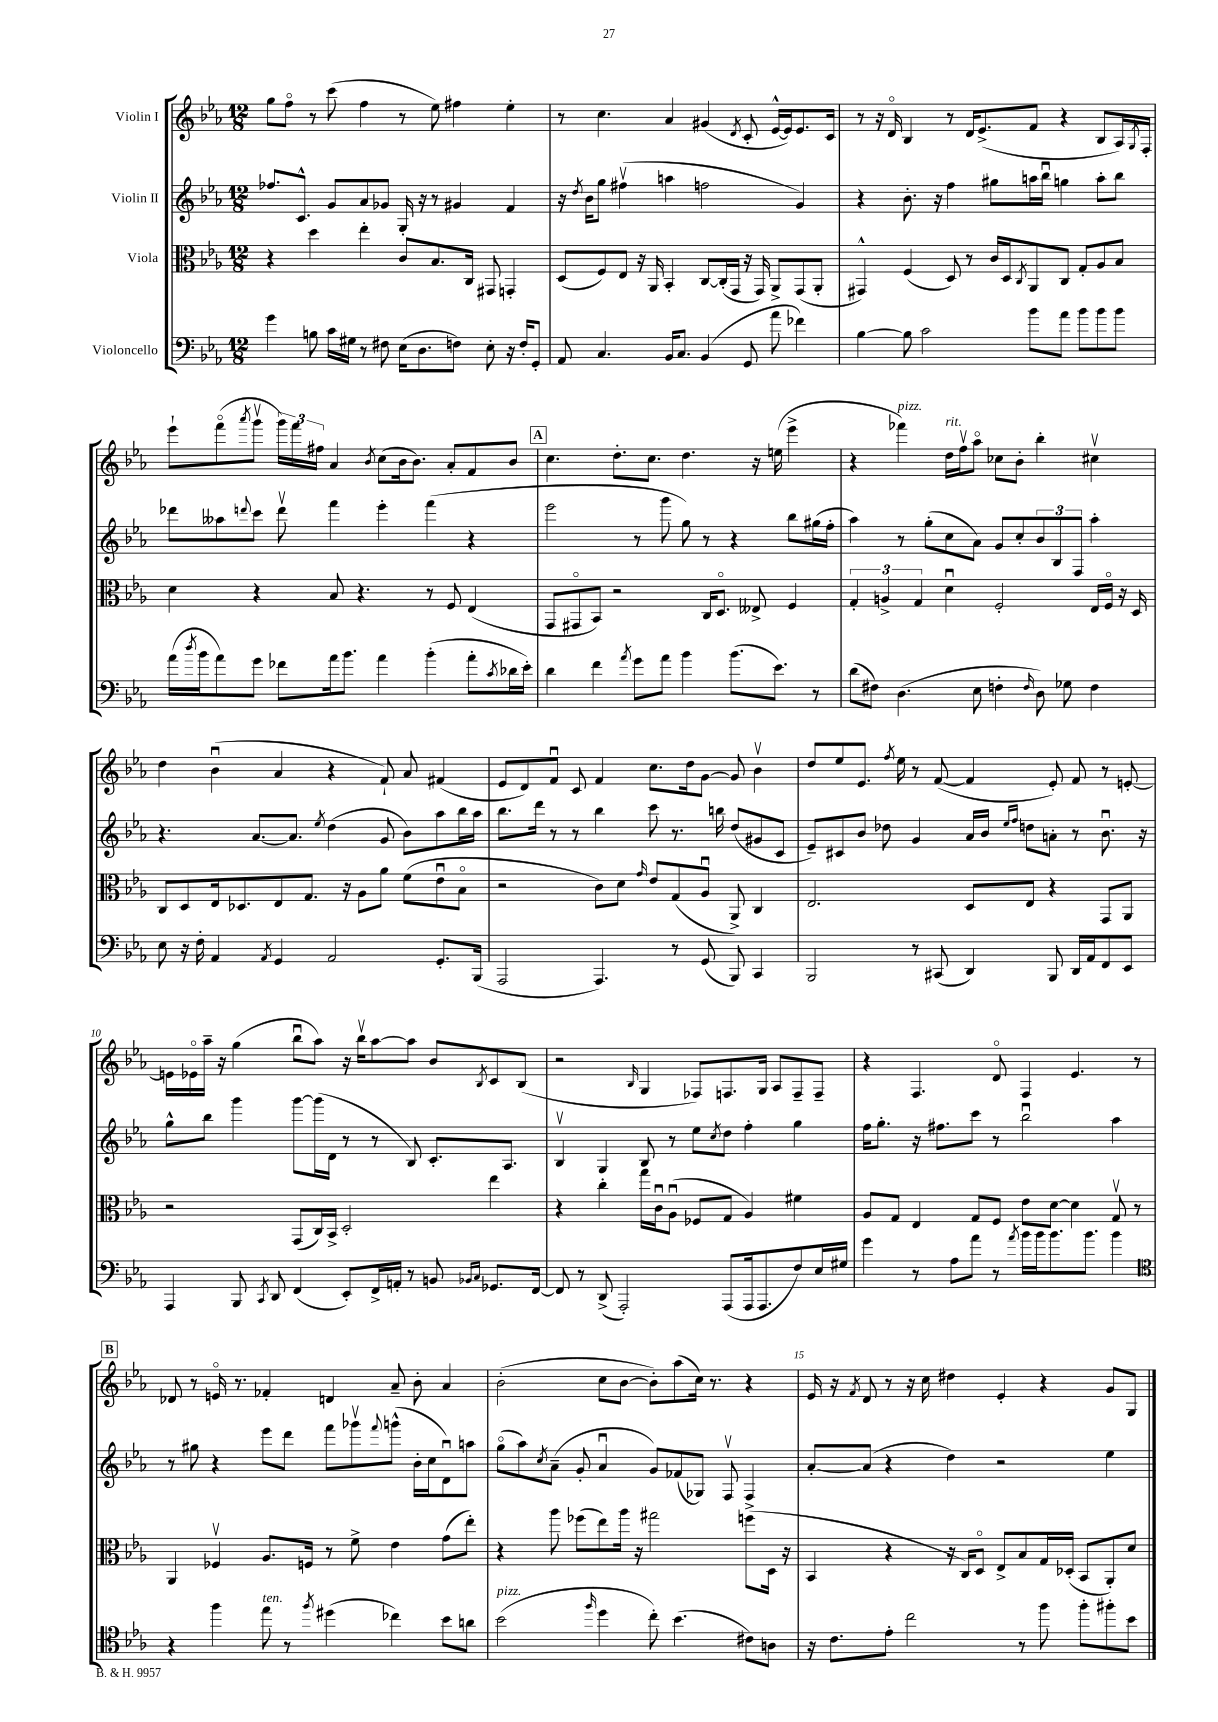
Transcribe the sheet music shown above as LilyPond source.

<<
\new StaffGroup <<
\new Staff = "s0" \with { instrumentName = "Violin I" } {
    \clef treble \key ees \major \numericTimeSignature \time 12/8
    g''8 f''8\flageolet r8 c'''8( f''4 r8 ees''8) fis''4 ees''4-. |
    r8 c''4. aes'4 gis'4( \acciaccatura { d'8 } c'8-. ees'16~-^ ees'16) ees'8. c'16 |
    r8 r16 d'16\flageolet bes4 r8 d'16 ees'8.->( f'8 r4 bes8 aes16) \acciaccatura { g8 } f16-. |
    ees'''8-! f'''8\flageolet( \acciaccatura { aes'''8 } g'''8\upbow \tuplet 3/2 { g'''16) f'''16 fis''16 } aes'4 \acciaccatura { bes'8 } c''8( bes'16 bes'8.) aes'8-. f'8 bes'8 |
    \mark \markup { \box "A" } c''4. d''8.-. c''8. d''4. r16 e''16( ees'''4-> |
    r4 fes'''4^\markup { \italic "pizz." }) d''16^\markup { \italic "rit." } f''16\upbow aes''8\flageolet ces''8 bes'8-. bes''4-. cis''4\upbow |
    d''4 bes'4\downbow( aes'4 r4 f'8-!) aes'8 fis'4( |
    ees'8 d'8) f'8\downbow c'8 f'4 c''8. d''16 g'8~ g'8 bes'4\upbow |
    d''8 ees''8 ees'8. \acciaccatura { f''8 } ees''16 r8 f'8~( f'4 ees'8-.) f'8 r8 e'8~-. |
    e'16 ees'16\flageolet aes''16-- r16 g''4( bes''8\downbow aes''8) r16 bes''16\upbow aes''8~ aes''8 bes'8 \acciaccatura { bes8 } c'8 bes8( |
    r2 \grace { bes16 } g4 fes8) f8. g16 aes8 f8-- f8-- |
    r4 f4. d'8\flageolet f4 ees'4. r8 |
    \mark \markup { \box "B" } des'8 r8 e'16\flageolet r8. fes'4-. d'4 aes'8-- bes'8-. aes'4 |
    bes'2-.( c''8 bes'8~ bes'8-.) aes''8( c''16) r8. r4 |
    ees'16 r16 \acciaccatura { f'8 } d'8 r8 r16 c''16 dis''4 ees'4-. r4 g'8 g8 \bar "|." |
}
\new Staff = "s1" \with { instrumentName = "Violin II" } {
    \clef treble \key ees \major \numericTimeSignature \time 12/8
    fes''8. c'8.-^ g'8 aes'8 ges'8 g16-. r16 r8 gis'4 f'4 |
    r16 \acciaccatura { d''8 } bes'16 g''8 fis''4\upbow( a''4 f''2 g'4) |
    r4 bes'8.-. r16 f''4 gis''8 a''16 bes''16\downbow g''4 a''8-. bes''8 |
    des'''8 aeses''8 \appoggiatura { d'''8 } c'''8 d'''8\upbow f'''4 ees'''4-. f'''4( r4 |
    \mark \markup { \box "A" } ees'''2 r8 g'''8 g''8) r8 r4 bes''8 gis''16( f''16-. |
    aes''4) r8 g''8-.( c''8 aes'8) g'8 c''8-. \tuplet 3/2 { bes'8 bes8 f8 } aes''4-. |
    r4. aes'8.~ aes'8. \acciaccatura { ees''8 } d''4( g'8 bes'8) aes''8 bes''16 aes''16 |
    bes''8. d'''16 r8 r8 bes''4 c'''8 r8. b''16 d''8( gis'8 c'8 |
    ees'8--) cis'8 bes'8 des''8 g'4 aes'16 bes'16 \grace { ees''16 f''16 } d''8 a'8-. r8 bes'8.\downbow r16 |
    g''8-^ bes''8 g'''4 g'''8~ g'''16( d'16 r8 r8 bes8) c'8.-. aes8. |
    bes4\upbow g4 bes8 r8 ees''8 \acciaccatura { c''8 } d''8 f''4-. g''4 |
    f''16 g''8.-. r16 fis''8. c'''8 r8 bes''2\downbow aes''4 |
    \mark \markup { \box "B" } r8 gis''8 r4 ees'''8 d'''8 f'''8 ges'''8\upbow \appoggiatura { f'''8 } g'''8-^( bes'16-. c''16 d'8\downbow) a''8 |
    g''8\flageolet( aes''8) \acciaccatura { c''8 } aes'8--( g'8-. aes'4\downbow g'8) fes'8( ges8) f8\upbow f4-> |
    aes'8~-. aes'8( r4 d''4) r2 ees''4 \bar "|." |
}
\new Staff = "s2" \with { instrumentName = "Viola" } {
    \clef alto \key ees \major \numericTimeSignature \time 12/8
    r4 d''4 ees''4-. c'8 bes8. c16 gis,8 g,4-. |
    d8( f8) ees8 r16 aes,16 bes,4-. c8~ c16-.( g,16 r16 g,16) aes,8-> g,8( aes,8-. |
    gis,4-^) f4( d8) r8 c'16 d16 \acciaccatura { c8 } aes,8 c8 g8-. aes8 bes8 |
    d'4 r4 bes8 r4. r8 f8 ees4( |
    \mark \markup { \box "A" } g,8 gis,8\flageolet bes,8) r2 c16 d8.\flageolet eeses8-> f4 |
    \tuplet 3/2 { g4-. a4-> g4 } d'4\downbow f2-. ees16 f16\flageolet r16 d16 |
    c8 d8 ees16 des8. ees8 g8. r16 aes8 aes'8 f'8( ees'8\downbow bes8\flageolet |
    r2 c'8) d'8 \grace { g'16 } ees'8 g8( aes8\downbow aes,8->) c4 |
    ees2. d8 ees8 r4 g,8 aes,8 |
    r2 g,8( c16) bes,16-> d2-. ees''4 |
    r4 c''4-. g''16 c'16\downbow aes8\downbow( fes8 g8 aes4) fis'4 |
    aes8 g8 ees4 g8 f8 ees'8 d'8~ d'4 g8\upbow r8 |
    \mark \markup { \box "B" } aes,4 fes4\upbow aes8. f16 r8 f'8-> ees'4 g'8( ees''8-.) |
    r4 aes''8 fes''8( ees''8) aes''16 r16 gis''2 f''8( d16 r16 |
    bes,4 r4 r16 c16) d8\flageolet ees8-> bes8 g16 des16-.( bes,8 aes,8-.) d'8 \bar "|." |
}
\new Staff = "s3" \with { instrumentName = "Violoncello" } {
    \clef bass \key ees \major \numericTimeSignature \time 12/8
    g'4 b8 c'16 gis16 r8 fis8 ees16( d8. f8) ees8-. r16 f16-. g,8-. |
    aes,8 c4. bes,16 c8. bes,4( g,8 aes'8 fes'4) |
    bes4~ bes8 c'2 bes'8 aes'8 bes'8 bes'8 bes'8 |
    aes'16( \acciaccatura { d''8 } bes'16 aes'8) g'8 fes'8 aes'16 bes'8. aes'4 bes'4-.( aes'8-. \acciaccatura { c'8 } des'16 ees'16-.) |
    \mark \markup { \box "A" } d'4 f'4 \acciaccatura { aes'8 } g'8 aes'8 bes'4 bes'8.( ees'8.) r8 |
    d'8( fis8) d4.( ees8 f4-. \grace { f16 } d8) ges8 f4 |
    ees8 r16 f16-. aes,4 \acciaccatura { aes,8 } g,4 aes,2 g,8.-. bes,,16( |
    aes,,2 aes,,4.) r8 g,8( bes,,8) c,4 |
    bes,,2 r8 cis,8( d,4) bes,,8 d,16 aes,16 f,8 ees,8 |
    aes,,4 bes,,8 \acciaccatura { c,8 } d,8 f,4( ees,8-.) f,16-> a,16-. r8 b,8 \grace { bes,16 c16 } ges,8. f,16~ |
    f,8 r8 d,8->( aes,,2-.) aes,,8( aes,,16 aes,,8. f8) ees16 gis16 |
    g'4 r8 aes8 aes'8 r8 \acciaccatura { aes'8 } bes'16 bes'16 bes'8. bes'8. bes'4 |
    \mark \markup { \box "B" } \clef tenor r4 f''4 ees''8^\markup { \italic "ten." } r8 \acciaccatura { f''8 } dis''4( ces''4) bes'8 a'8 |
    bes'2^\markup { \italic "pizz." }( \grace { f''16 } d''4 c''8-.) bes'4.( cis'8) a8 |
    r16 c'8. ees'8-. c''2 r8 f''8 f''8-. fis''8-. bes'8 \bar "|." |
}
>>
>>
\layout { \context { \Score \override BarNumber.break-visibility = ##(#f #t #t) barNumberVisibility = #(every-nth-bar-number-visible 5) } }
